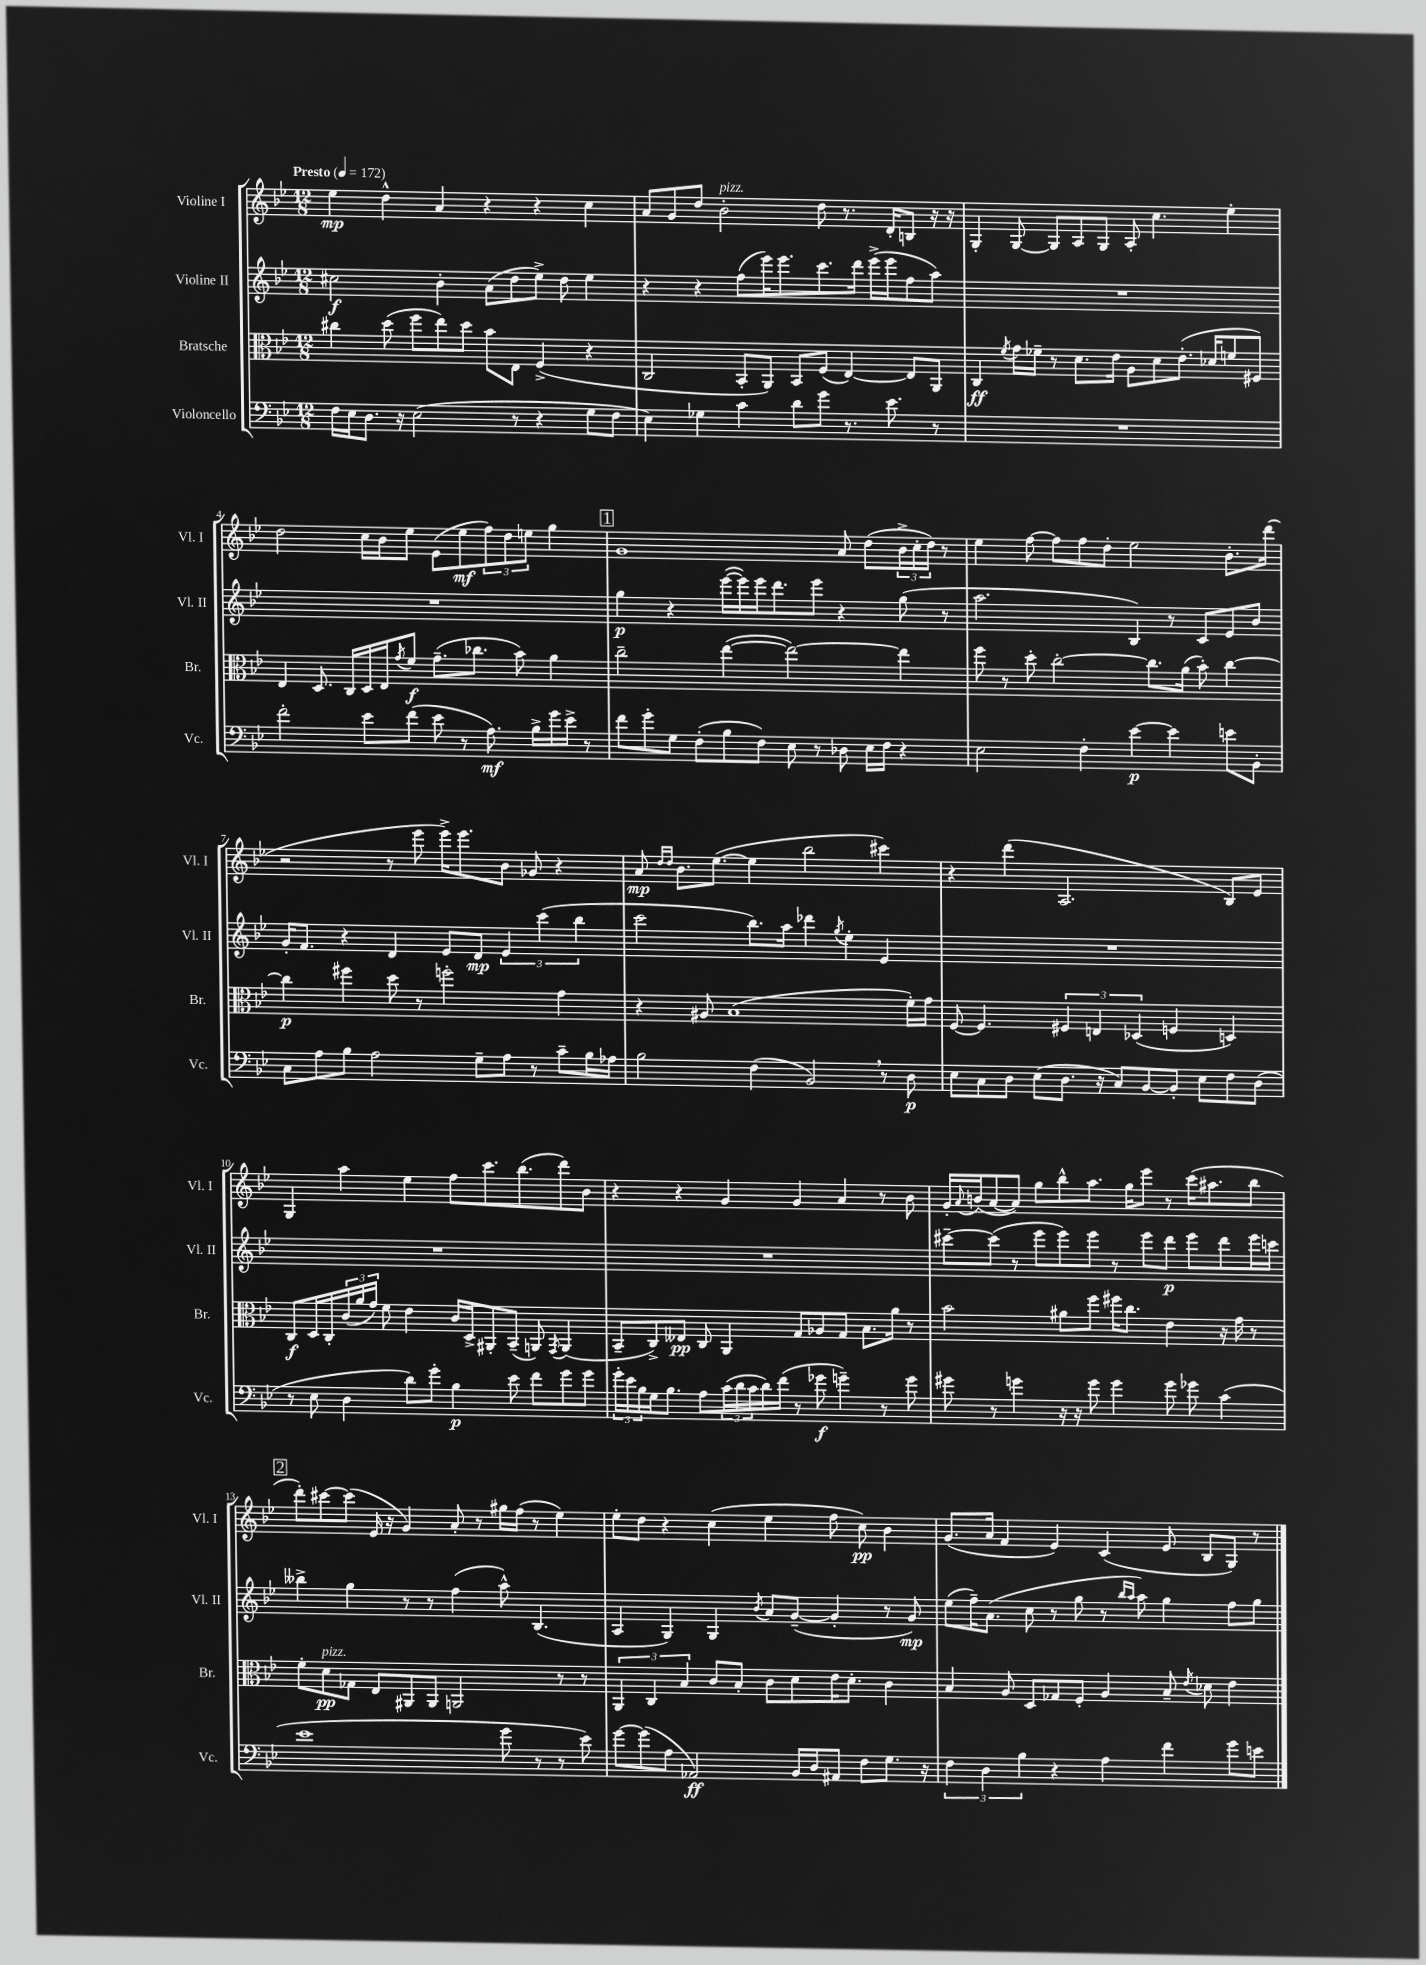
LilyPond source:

<<
\new StaffGroup <<
\new Staff = "s0" \with { instrumentName = "Violine I" shortInstrumentName = "Vl. I" } {
    \clef treble \key bes \major \numericTimeSignature \time 12/8 \tempo "Presto" 4 = 172
    ees''4\mp d''4-^ a'4 r4 r4 c''4 |
    a'8 g'8 d''8 bes'2-.^\markup { \italic "pizz." } d''8 r8. d'16-. b8 r16 r16 |
    g4-. g8~ g8 a8 g8 a8-. c''4. ees''4-. |
    d''2 c''16 bes'16 ees''8 ees'8( ees''8\mf \tuplet 3/2 { f''8) d''8 e''8 } g''4 |
    \mark \markup { \box "1" } g'1 a'8 d''8( \tuplet 3/2 { bes'16-> c''16-. d''16) } r8 |
    ees''4 f''8~ f''8 f''8 d''8-. ees''2 bes'8.-. d'''16( |
    r2 r8 ees'''8 ees'''16->) ees'''8. bes'8 ges'8 r4 |
    a'8\mp \grace { d''16 d''16 } bes'8. ees''8.~( ees''4 bes''2 cis'''4) |
    r4 d'''4( a2. bes8) ees'8 |
    g4 a''4 ees''4 f''8 c'''8. bes''8.( d'''8) bes'8 |
    r4 r4 g'4 g'4 a'4 r8 bes'8 |
    g'16-. \appoggiatura { a'8 } b'16( a'8~ a'8) g''8 bes''8-^ a''8. g''16 ees'''8 r8 c'''16( ais''8. bes''8 |
    \mark \markup { \box "2" } d'''8-.) cis'''8~ cis'''8( ees'16 r16 g'4) a'8-. r8 gis''16 f''16( r8 ees''4) |
    ees''8-. d''8 r4 c''4( ees''4 f''8 c''8\pp) bes'4 |
    g'8.( a'16 f'4 ees'4) c'4( ees'8 bes8 g8) r8 \bar "|." |
}
\new Staff = "s1" \with { instrumentName = "Violine II" shortInstrumentName = "Vl. II" } {
    \clef treble \key bes \major \numericTimeSignature \time 12/8
    cis''2\f bes'4-. a'8( d''8 ees''8->) d''8 ees''4 |
    r4 r4 f''8( ees'''16) ees'''8. c'''8. d'''16 ees'''16->( ees'''16 f''8 a''8) |
    R1. |
    R1. |
    \mark \markup { \box "1" } g''4\p r4 ees'''16~( ees'''16) ees'''16 d'''8. ees'''8 r4 g''8( r8 |
    a''2. bes4) r8 c'8 ees'8 bes'8 |
    g'16-. f'8. r4 d'4 ees'8 d'8\mp \tuplet 3/2 { ees'4 c'''4( bes''4 } |
    c'''2 bes''8.) a''16 des'''4 \acciaccatura { g''8 } ees''4-. ees'4 |
    R1. |
    R1. |
    R1. |
    cis'''8~-- cis'''8( r8 ees'''8 ees'''8) ees'''8 r8 ees'''8 d'''8\p ees'''8 d'''8 ees'''16 c'''16 |
    \mark \markup { \box "2" } beses''4-> g''4 r8 r8 f''4( a''8-^) bes4.( |
    a4 g4) g4 \acciaccatura { bes'8 } a'8 g'8~--( g'4-. r8 g'8\mp) |
    ees''8( f''16--) a'8.( c''8 r8 g''8 r8 \grace { bes''16 a''16 } a''8) g''4 f''8 g''8 \bar "|." |
}
\new Staff = "s2" \with { instrumentName = "Bratsche" shortInstrumentName = "Br." } {
    \clef alto \key bes \major \numericTimeSignature \time 12/8
    cis''4 d''8( f''8 ees''8) d''8 bes'8 ees8 f4->( r4 |
    c2 bes,8-. a,8) bes,8 f8( ees4~) ees8 a,8 |
    c4\ff \acciaccatura { f'8 } g'16 fes'16-- r8 d'8. ees'16 a8 d'8 ees'8.-.( des'16 f'8 fis8) |
    ees4 d8. c16 d16 ees16 \acciaccatura { g'8 } f'8\f g'8.--( ces''8. bes'8) a'4 |
    \mark \markup { \box "1" } c''2-- ees''4~( ees''2~) ees''4 |
    f''8 r8 d''8-. c''2~-. c''8. a'16( bes'8-.) c''4~ |
    c''4\p fis''4 d''8 r8 f''2-. g'4 |
    r4 ais8 bes1( f'16-.) g'16 |
    f8~ f4. \tuplet 3/2 { fis4 e4 des4( } f4 d4) |
    c8\f d16 c16-. \tuplet 3/2 { c'16( a'16 g'16) } f'8 ees'4 c'16 d16-> ais,8-. bes,8--( a,8) \acciaccatura { g,8 } a,4( |
    bes,8-- c8->) eeses8\pp c8 a,4 g8 aes8 g8 bes8. a'16 r8 |
    bes'2 ais'8 f''8 fis''16 c''8. ees'4 r16 g'16 r8 |
    \mark \markup { \box "2" } f'8-. d'8\pp^\markup { \italic "pizz." } ges8 ees8 ais,8 ais,8 a,2 r8 r8 |
    \tuplet 3/2 { a,4 c4 bes4 } c'8 bes8-. c'8 d'8 ees'16 d'8.-. c'4 |
    bes4 a8 d8 ges8 f8-. a4 bes8-- \acciaccatura { ees'8 } des'8 ees'4 \bar "|." |
}
\new Staff = "s3" \with { instrumentName = "Violoncello" shortInstrumentName = "Vc." } {
    \clef bass \key bes \major \numericTimeSignature \time 12/8
    f16 ees16 d8. r16 ees2( r8 r4 g8 f8 |
    ees4) ges4 c'4 d'8 g'8 r8. ees'8. r8 |
    R1. |
    f'2-. ees'8 f'8( ees'8 r8 a8.\mf) bes16-> g'16 ees'16-> r8 |
    \mark \markup { \box "1" } f'8 g'8-. g8 f8-.( bes8 f8) ees8 r8 des8 ees16 f16 r4 |
    ees2 f4-. ees'4~\p ees'4 e'8 bes,8-. |
    c8 a8 bes8 a2 g8-- a8 r8 c'8-- bes16 aes16 |
    bes2 f4( bes,2) \breathe r8 d8\p |
    ees8 c8 d8 ees8( d8. r16 c8) bes,8~ bes,8-. ees8 f8 d8( |
    r8 ees8 d4 d'8) g'8-. bes4\p ees'8 f'8 g'8 g'8 |
    \tuplet 3/2 { g'16-. ees'16 bes16 } g16 bes8. a8 \tuplet 3/2 { c'16( d'16 c'16 } d'16) f'16( r8 ges'8\f g'4--) r8 g'8 |
    gis'8 r8 g'4 r16 r16 g'8 g'4 g'8 ges'8 c'4( |
    \mark \markup { \box "2" } ees'1 g'8 r8 r8 ees'8) |
    g'8~ g'8( a8 aes,2\ff) bes,16 d16 ais,8 f8 g8. r16 |
    \tuplet 3/2 { f4 d4 bes4 } r4 a4 f'4 g'8 e'8 \bar "|." |
}
>>
>>
